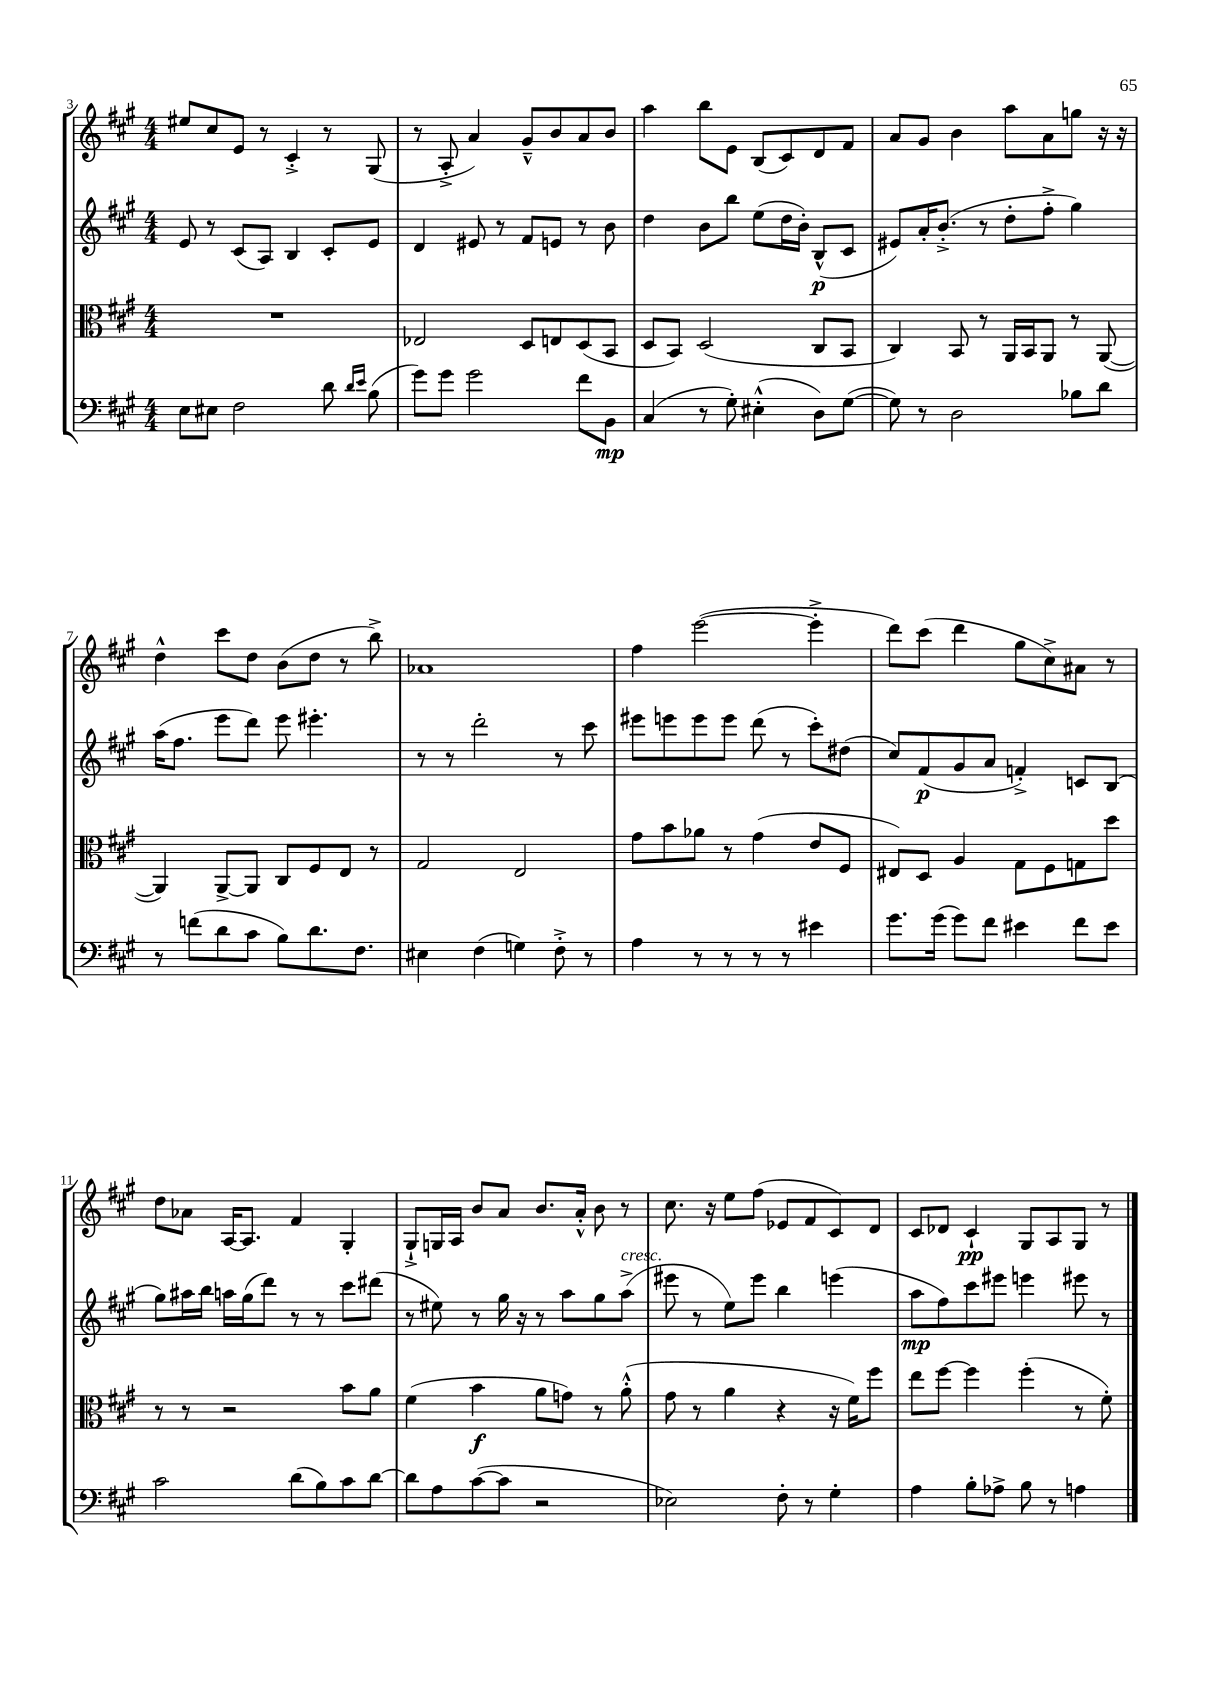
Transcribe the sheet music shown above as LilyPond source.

<<
\new StaffGroup <<
\new Staff = "s0" {
    \clef treble \key a \major \numericTimeSignature \time 4/4
    eis''8 cis''8 e'8 r8 cis'4-.-> r8 gis8( |
    r8 a8-.-> a'4) gis'8---^ b'8 a'8 b'8 |
    a''4 b''8 e'8 b8( cis'8) d'8 fis'8 |
    a'8 gis'8 b'4 a''8 a'8 g''8 r16 r16 |
    d''4-^ cis'''8 d''8 b'8( d''8 r8 b''8->) |
    aes'1 |
    fis''4 e'''2~( e'''4-.-> |
    d'''8) cis'''8( d'''4 gis''8 cis''8->) ais'8 r8 |
    d''8 aes'8 a16~ a8. fis'4 gis4-. |
    gis8-!-> g16 a16 b'8 a'8 b'8. a'16-.-^ b'8 r8 |
    cis''8. r16 e''8 fis''8( ees'8 fis'8 cis'8) d'8 |
    cis'8 des'8 cis'4-!\pp gis8 a8 gis8 r8 \bar "|." |
}
\new Staff = "s1" {
    \clef treble \key a \major \numericTimeSignature \time 4/4
    e'8 r8 cis'8( a8) b4 cis'8-. e'8 |
    d'4 eis'8 r8 fis'8 e'8 r8 b'8 |
    d''4 b'8 b''8 e''8( d''16 b'16-.) b8-^\p( cis'8 |
    eis'8) a'16-. b'8.-.->( r8 d''8-. fis''8-.-> gis''4) |
    a''16( fis''8. e'''8 d'''8) e'''8 eis'''4.-. |
    r8 r8 d'''2-. r8 cis'''8 |
    eis'''8 e'''8 e'''8 e'''8 d'''8( r8 cis'''8-.) dis''8( |
    cis''8) fis'8\p( gis'8 a'8 f'4-.->) c'8 b8( |
    gis''8) ais''16 b''16 a''16 gis''16( d'''8) r8 r8 cis'''8 dis'''8( |
    r8 eis''8) r8 gis''16 r16 r8 a''8 gis''8 a''8->^\markup { \italic "cresc." }( |
    eis'''8 r8 e''8) eis'''8 b''4 e'''4( |
    a''8\mp fis''8) cis'''8 eis'''8 e'''4 eis'''8 r8 \bar "|." |
}
\new Staff = "s2" {
    \clef alto \key a \major \numericTimeSignature \time 4/4
    R1 |
    ees2 d8 e8 d8( b,8 |
    d8 b,8) d2( cis8 b,8 |
    cis4) b,8 r8 a,16 b,16 a,8 r8 a,8~( |
    a,4) a,8~-> a,8 cis8 fis8 e8 r8 |
    gis2 e2 |
    gis'8 b'8 aes'8 r8 gis'4( e'8 fis8 |
    eis8) d8 a4 gis8 fis8 g8 d''8 |
    r8 r8 r2 b'8 a'8 |
    fis'4( b'4\f a'8 g'8) r8 a'8-.-^( |
    gis'8 r8 a'4 r4 r16 fis'16) fis''8 |
    e''8 fis''8~ fis''4 fis''4-.( r8 fis'8-.) \bar "|." |
}
\new Staff = "s3" {
    \clef bass \key a \major \numericTimeSignature \time 4/4
    e8 eis8 fis2 d'8 \grace { d'16 e'16 } b8( |
    gis'8) gis'8 gis'2 fis'8 b,8\mp |
    cis4( r8 gis8-.) eis4-.-^( d8) gis8~( |
    gis8) r8 d2 bes8 d'8 |
    r8 f'8( d'8 cis'8 b8) d'8. fis8. |
    eis4 fis4( g4) fis8-.-> r8 |
    a4 r8 r8 r8 r8 eis'4 |
    gis'8. gis'16( gis'8) fis'8 eis'4 fis'8 eis'8 |
    cis'2 d'8( b8) cis'8 d'8~ |
    d'8 a8 cis'8~( cis'8 r2 |
    ees2) fis8-. r8 gis4-. |
    a4 b8-. aes8-> b8 r8 a4 \bar "|." |
}
>>
>>
\layout { \context { \Score currentBarNumber = #3 } }
